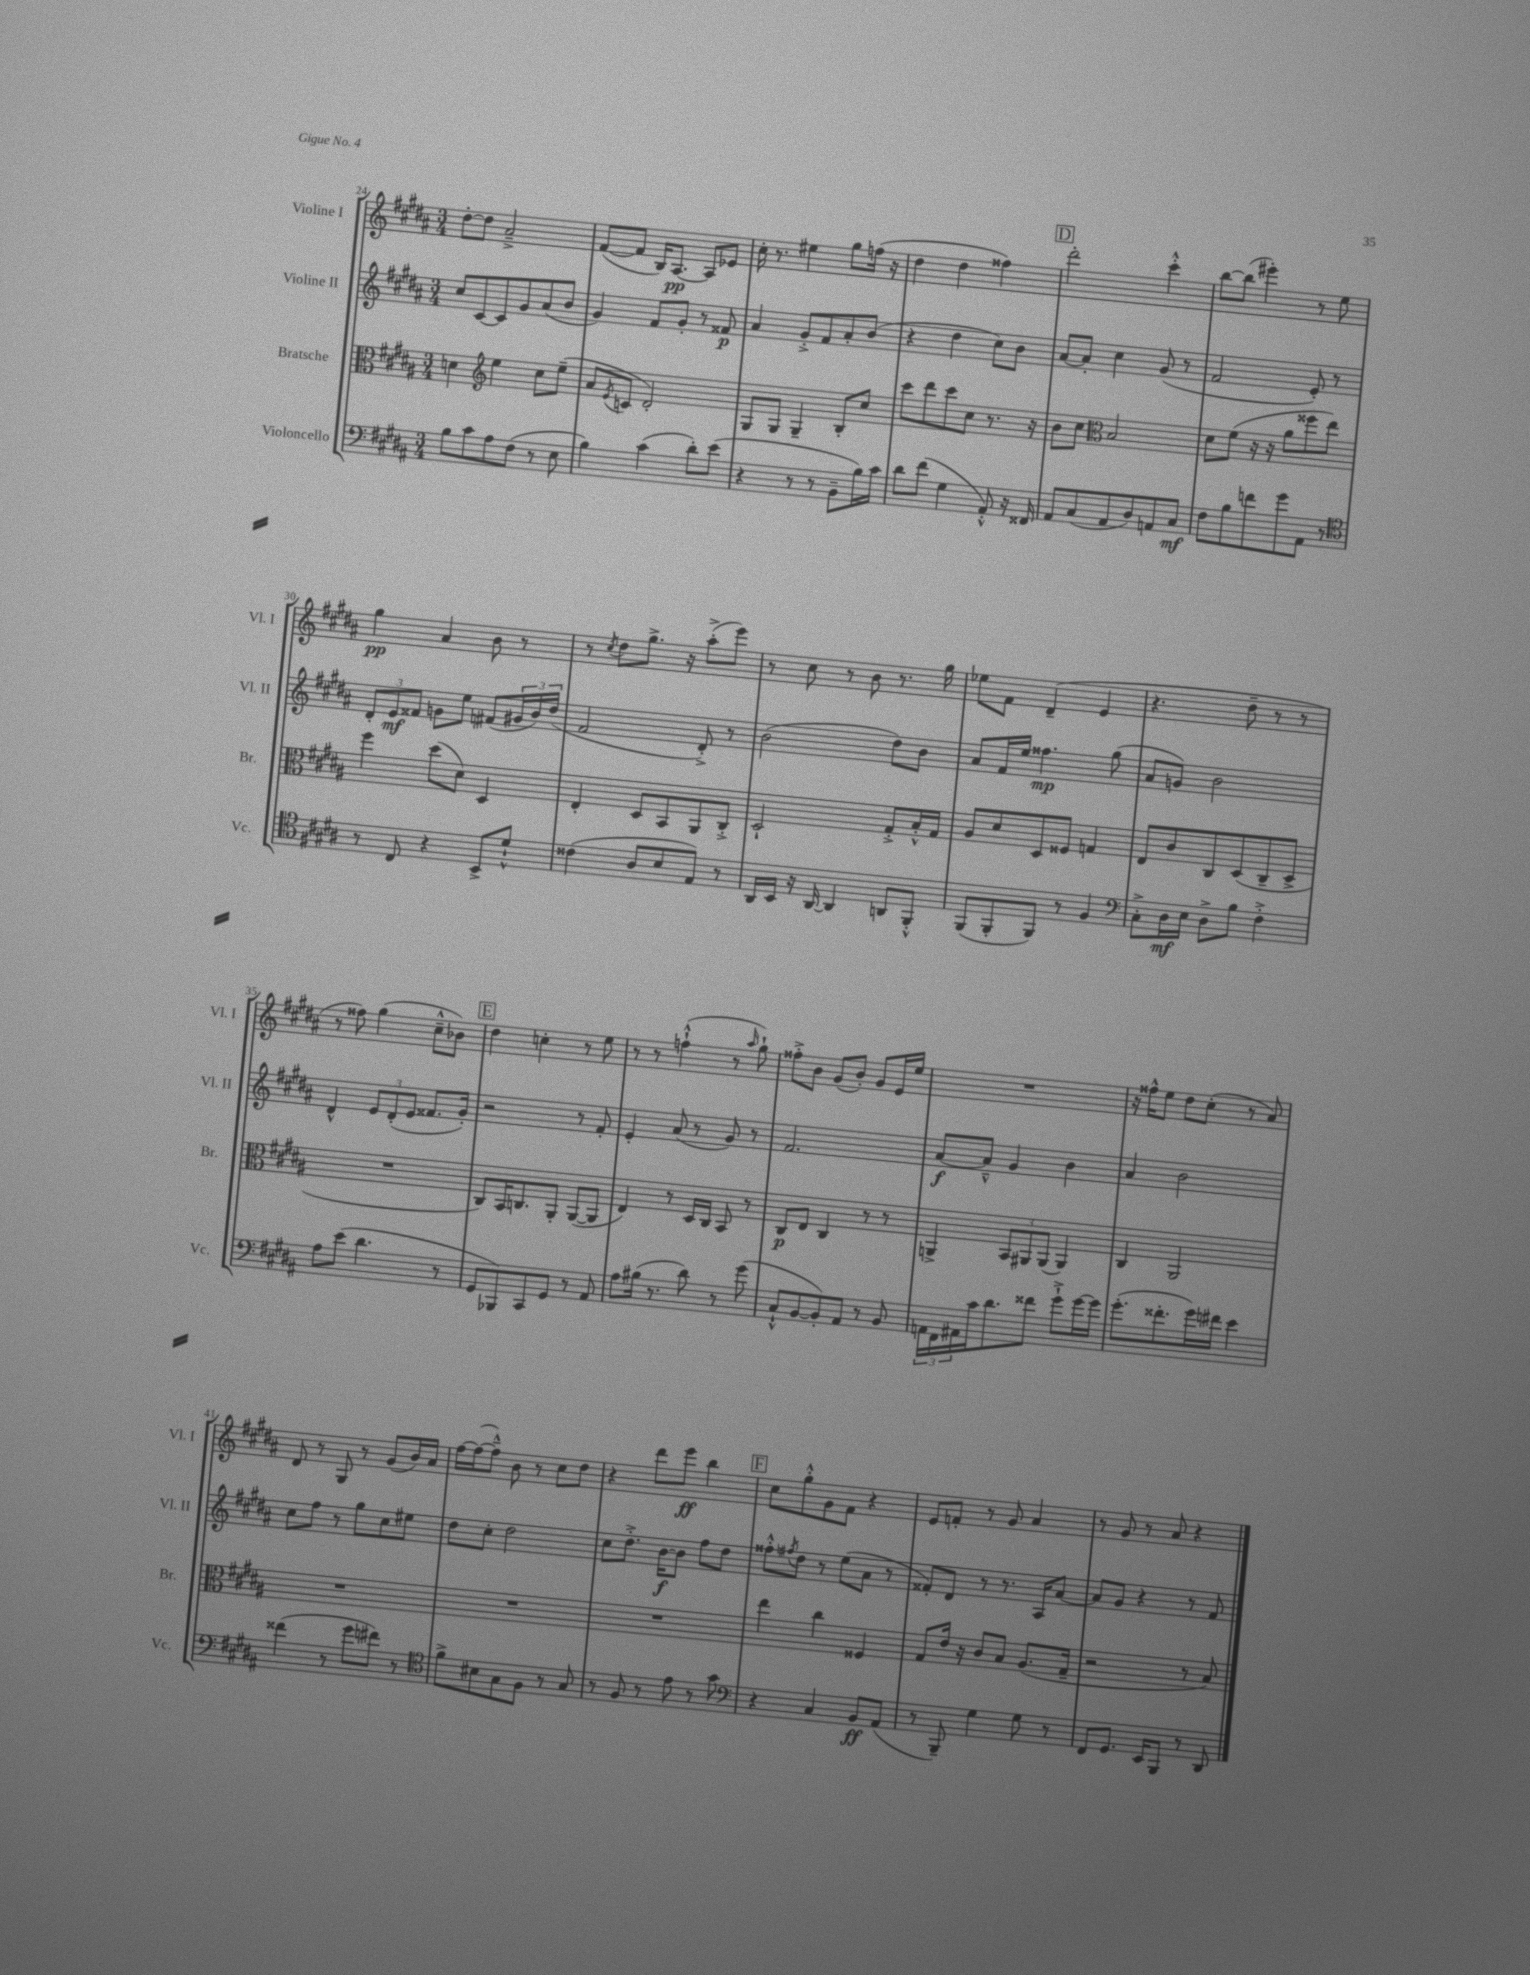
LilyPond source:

<<
\new StaffGroup <<
\new Staff = "s0" \with { instrumentName = "Violine I" shortInstrumentName = "Vl. I" } {
    \clef treble \key b \major \numericTimeSignature \time 3/4
    dis''8~-. dis''8 ais'2---> |
    fis'8~( fis'8 b16) ais8.~\pp ais8 ees'8 |
    cis''16-. r8. eis''4 gis''8 f''16( r16 |
    dis''4 dis''4 fisis''4) |
    \mark \markup { \box "D" } dis'''2-. cis'''4-.-^ |
    b''8~ b''8( eis'''4-.) r8 e''8 |
    gis''4\pp ais'4 b'8 r8 |
    r8 \acciaccatura { cis''8 } dis''8 gis''8.-> r16 ais''8-.->( e'''8) |
    r8 cis''8 r8 b'8 r8. gis''16 |
    ees''8 fis'8 dis'4--( e'4 |
    r4. dis''8-- r8 r8 |
    r8 fisis''8) gis''4( cis''8---^ bes'8) |
    \mark \markup { \box "E" } dis''4 c''4-. r8 e''8 |
    r8 r8 f''4-!-^( r8 \grace { ais''16 } gis''8-!) |
    fisis''8-.-> b'8 gis'8( b'8-.) gis'8 e'16 e''16 |
    R2. |
    r16 fisis''16-^ e''8 dis''8 cis''8-.( r8 ais'8) |
    dis'8 r8 gis8 r8 gis'8( b'16) ais'16 |
    fis''16~ fis''16~( fis''8---^) b'8 r8 cis''8 dis''8 |
    r4 dis'''8 e'''8\ff b''4 |
    \mark \markup { \box "F" } cis''8 gis''8-.-^ gis'8 fis'8 r4 |
    e'8 f'8-. r8 gis'8 ais'4 |
    r8 gis'8 r8 ais'8 r4 \bar "|." |
}
\new Staff = "s1" \with { instrumentName = "Violine II" shortInstrumentName = "Vl. II" } {
    \clef treble \key b \major \numericTimeSignature \time 3/4
    cis''8 cis'8~ cis'8 gis'8 ais'8( b'8 |
    gis'4) fis'8 gis'8-. r8 fisis'8\p |
    ais'4 gis'8-.-> fis'8 ais'8-. b'8( |
    r4 dis''4 cis''8) b'8 |
    \mark \markup { \box "D" } ais'8~ ais'8-. cis''4 gis'8( r8 |
    fis'2 e'8-.) r8 |
    \tuplet 3/2 { dis'8-. e'8\mf fisis'8 } g'8 e''8 fis'8( \tuplet 3/2 { gis'16 b'16) dis''16( } |
    fis'2 dis'8-.->) r8 |
    b'2( dis''8) b'8 |
    ais'8 fis'16 e''16 fisis''4.\mp gis''8( |
    ais'8 g'8) b'2 |
    dis'4-^ \tuplet 3/2 { e'8 dis'8-.( e'8 } fisis'8. gis'16-.) |
    \mark \markup { \box "E" } r2 r8 fis'8-. |
    e'4-. ais'8( r8 gis'8) r8 |
    fis'2. |
    ais'8~\f ais'8---^ gis'4 b'4 |
    ais'4 b'2 |
    cis''8 fis''8 r8 gis''8 cis''8 eis''8 |
    dis''8 cis''8-. dis''2 |
    cis''8 dis''8.-.-> b'16~\f b'8 fis''8 dis''8 |
    \mark \markup { \box "F" } fisis''8-.-^ \acciaccatura { fis''8 } dis''8 r8 e''8( ais'8 r8 |
    fisis'8-.) dis'8 r8 r8. ais16 ais'8~ |
    ais'8 gis'8 r4 r8 fis'8 \bar "|." |
}
\new Staff = "s2" \with { instrumentName = "Bratsche" shortInstrumentName = "Br." } {
    \clef alto \key b \major \numericTimeSignature \time 3/4
    d'4 \clef treble e''4 cis''8 e''8--( |
    ais'8 \acciaccatura { e'8 } c'8 dis'2-.) |
    gis8 gis8 gis4-- b8-. cis''8 |
    cis'''8 dis'''8 cis'''8 cis''8 r8. r16 |
    \mark \markup { \box "D" } b'8 cis''8 \clef alto b2 |
    dis'8 fis'8( r16 r16 ais'8 fisis''8 e''8) |
    fis''4 dis''8( dis'8) dis4 |
    e4-. dis8 b,8 ais,8 cis8-.-> |
    dis2-! gis8-.-> b16-.-^ gis16 |
    ais8 dis'8 dis8 fisis8 g4 |
    e8 cis'8 cis8 dis8( cis8-- dis8-> |
    R2. |
    \mark \markup { \box "E" } cis8) b,16 c8. ais,8-. ais,8~( ais,8 |
    e4) r8 dis16 cis16 b,8 r8 |
    cis8\p e8 cis4 r8 r8 |
    a,4-> \tuplet 3/2 { b,8 ais,8 ais,8( } ais,4) |
    cis4 ais,2 |
    R2. |
    R2. |
    R2. |
    \mark \markup { \box "F" } e''4 cis''4 fisis4 |
    gis8 e'16 r16 cis'8 b8 ais8.( gis16-- |
    r2 r8 b8) \bar "|." |
}
\new Staff = "s3" \with { instrumentName = "Violoncello" shortInstrumentName = "Vc." } {
    \clef bass \key b \major \numericTimeSignature \time 3/4
    b8 cis'8 ais8 fis8( r8 e8 |
    b4) cis'4( dis'8-.) e'8( |
    r4 r8 r8 b,8-- b16) cis'16 |
    dis'8 fis'8( gis4 ais,8-.-^) r16 fisis,16 |
    \mark \markup { \box "D" } ais,8 cis8( ais,8 dis8) a,8 cis8\mf |
    fis8 b8 f'8 gis'8 ais,8 r8 |
    \clef tenor r8 cis8 r4 b,8-> dis'8-!-^ |
    cisis'4( ais8 b8 e8) r8 |
    ais,16 b,16 r16 ais,16~ ais,4 a,8 fis,8-.-^ |
    fis,8( fis,8-. fis,8) r8 fis4 |
    \clef bass cis8-.-> dis16\mf e16 dis8-> b8 fis4-.-> |
    ais8 e'8( dis'4. r8 |
    \mark \markup { \box "E" } gis,8 bes,,8) cis,8 gis,8 r8 ais,8 |
    ais8 bis16( r8. dis'8) r8 gis'8( |
    cis8-!-^ b,8~ b,8-.) ais,8 r8 b,8 |
    \tuplet 3/2 { a,16 fis,16 ais,16 } cis'16 dis'8. fisis'8 gis'8-!-> gis'16~ gis'16 |
    gis'8.-.( fisis'8.-. gis'16) fis'16 e'4 |
    fisis'4( r8 gis'8 fis'8) r8 |
    \clef tenor fis'8-> bis8 gis8 fis8 r8 gis8 |
    r8 fis8 r8 e'8 r8 gis'8 |
    \mark \markup { \box "F" } \clef bass r4 cis4 b,8\ff ais,8( |
    r8 b,,8--) gis4 gis8 r8 |
    fis,8 gis,8. e,16 b,,8 r8 dis,8 \bar "|." |
}
>>
>>
\layout { \context { \Score currentBarNumber = #24 } }
